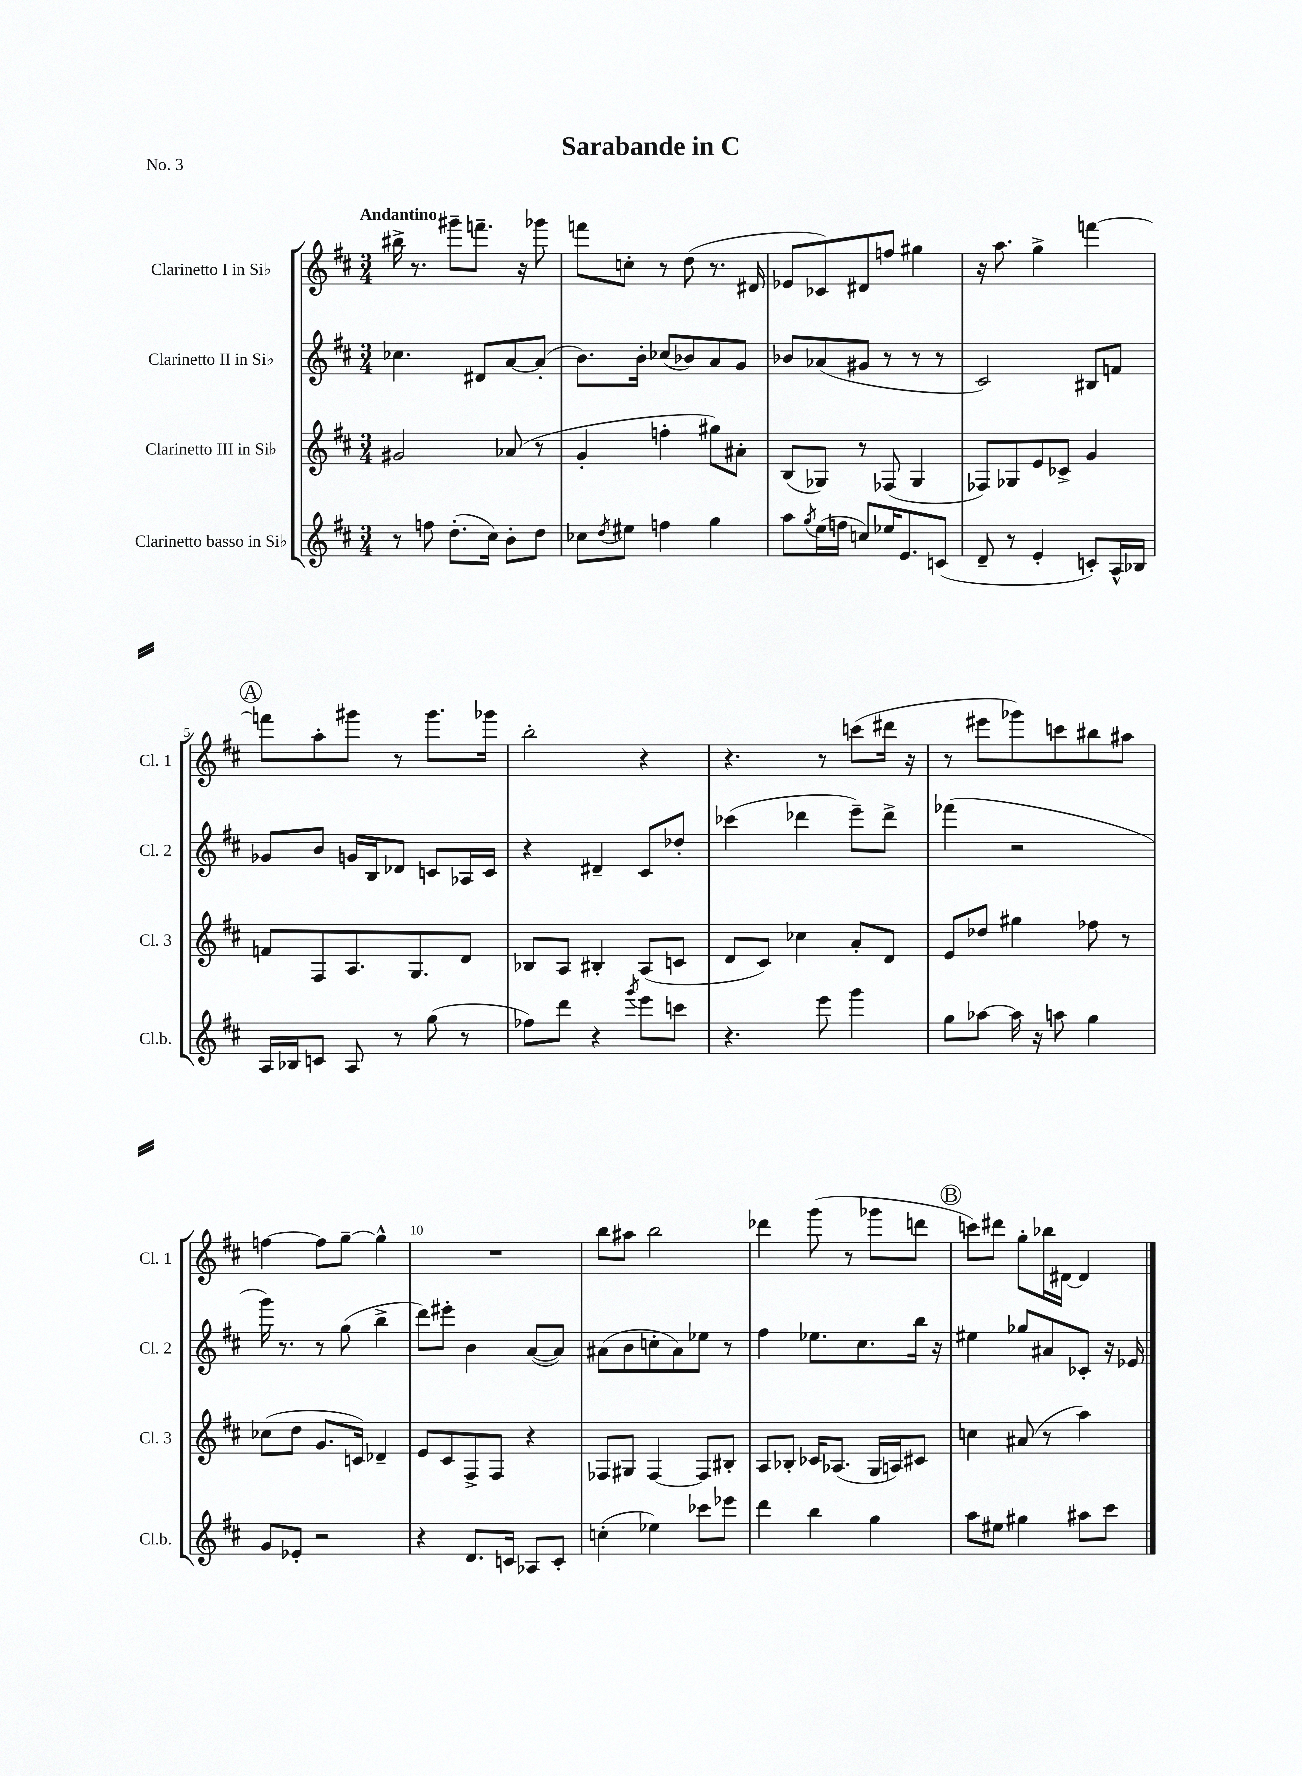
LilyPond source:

\header { title = "Sarabande in C" piece = "No. 3" }
<<
\new StaffGroup <<
\new Staff = "s0" \with { instrumentName = "Clarinetto I in Sib" shortInstrumentName = "Cl. 1" } {
    \clef treble \key d \major \numericTimeSignature \time 3/4 \tempo "Andantino"
    bis''16-> r8. gis'''8-- f'''8.-- r16 ges'''8 |
    f'''8 c''8-. r8 d''8( r8. dis'16 |
    ees'8 ces'8) dis'8 f''8 gis''4 |
    r16 a''8. g''4-> f'''4~ |
    \mark \markup { \circle "A" } f'''8 a''8-. gis'''8 r8 gis'''8. ges'''16 |
    b''2-. r4 |
    r4. r8 c'''8( dis'''16 r16 |
    r8 eis'''8 ges'''8) c'''8 bis''8 ais''8 |
    f''4~ f''8 g''8~-- g''4-^ |
    R2. |
    b''8 ais''8 b''2 |
    des'''4 g'''8( r8 ges'''8 d'''8 |
    \mark \markup { \circle "B" } c'''8) dis'''8 g''8-. bes''16 dis'16~ dis'4 \bar "|." |
}
\new Staff = "s1" \with { instrumentName = "Clarinetto II in Sib" shortInstrumentName = "Cl. 2" } {
    \clef treble \key d \major \numericTimeSignature \time 3/4
    ces''4. dis'8 a'8~ a'8-.( |
    b'8.) b'16-. ces''8( bes'8) a'8 g'8 |
    bes'8 aes'8( gis'8 r8 r8 r8 |
    cis'2) bis8 f'8 |
    \mark \markup { \circle "A" } ges'8 b'8 g'16 b16 des'8 c'8 aes16 c'16 |
    r4 dis'4-- cis'8 des''8-. |
    ces'''4( des'''4 e'''8--) des'''8-> |
    fes'''4( r2 |
    g'''16) r8. r8 g''8( b''4-> |
    d'''8) eis'''8-. b'4 a'8~( a'8) |
    ais'8( b'8 c''8-. ais'8) ees''8 r8 |
    fis''4 ees''8. cis''8. b''16 r16 |
    \mark \markup { \circle "B" } eis''4 ges''8 ais'8 ces'8-. r16 ees'16 \bar "|." |
}
\new Staff = "s2" \with { instrumentName = "Clarinetto III in Sib" shortInstrumentName = "Cl. 3" } {
    \clef treble \key d \major \numericTimeSignature \time 3/4
    gis'2 aes'8( r8 |
    g'4-. f''4-. gis''8) ais'8-. |
    b8( ges8) r8 fes8( ges4 |
    fes8) ges8 e'8 ces'8-> g'4 |
    \mark \markup { \circle "A" } f'8 fis8 a8. g8. d'8 |
    bes8 a8 bis4-. a8( c'8 |
    d'8 cis'8) ces''4 a'8-. d'8 |
    e'8 des''8 gis''4 fes''8 r8 |
    ces''8( d''8 g'8. c'16) des'4-- |
    e'8 cis'8 fis8-> fis8 r4 |
    fes8 gis8 fes4~ fes8 bis8-. |
    a8 bes8-. ces'16 aes8.( g16 a16) cis'8 |
    \mark \markup { \circle "B" } c''4 ais'8( r8 a''4) \bar "|." |
}
\new Staff = "s3" \with { instrumentName = "Clarinetto basso in Sib" shortInstrumentName = "Cl.b." } {
    \clef treble \key d \major \numericTimeSignature \time 3/4
    r8 f''8 d''8.-.( cis''16) b'8-. d''8 |
    ces''8 \acciaccatura { d''8 } eis''8 f''4 g''4 |
    a''8 \acciaccatura { g''8 } e''16( f''16 c''8) ees''16 e'8. c'8( |
    d'8-- r8 e'4-. c'8-.) a16-^ bes16 |
    \mark \markup { \circle "A" } a16 bes16 c'8 a8 r8 g''8( r8 |
    fes''8) d'''8 r4 \acciaccatura { g'''8 } e'''8 c'''8 |
    r4. e'''8 g'''4 |
    g''8 aes''8~ aes''16 r16 a''8 g''4 |
    g'8 ees'8-. r2 |
    r4 d'8. c'16 aes8 c'8-. |
    c''4-.( ees''4) ces'''8 ees'''8 |
    d'''4 b''4 g''4 |
    \mark \markup { \circle "B" } a''8 eis''8 gis''4 ais''8 cis'''8 \bar "|." |
}
>>
>>
\layout { \context { \Score \override BarNumber.break-visibility = ##(#f #t #t) barNumberVisibility = #(every-nth-bar-number-visible 5) } }
